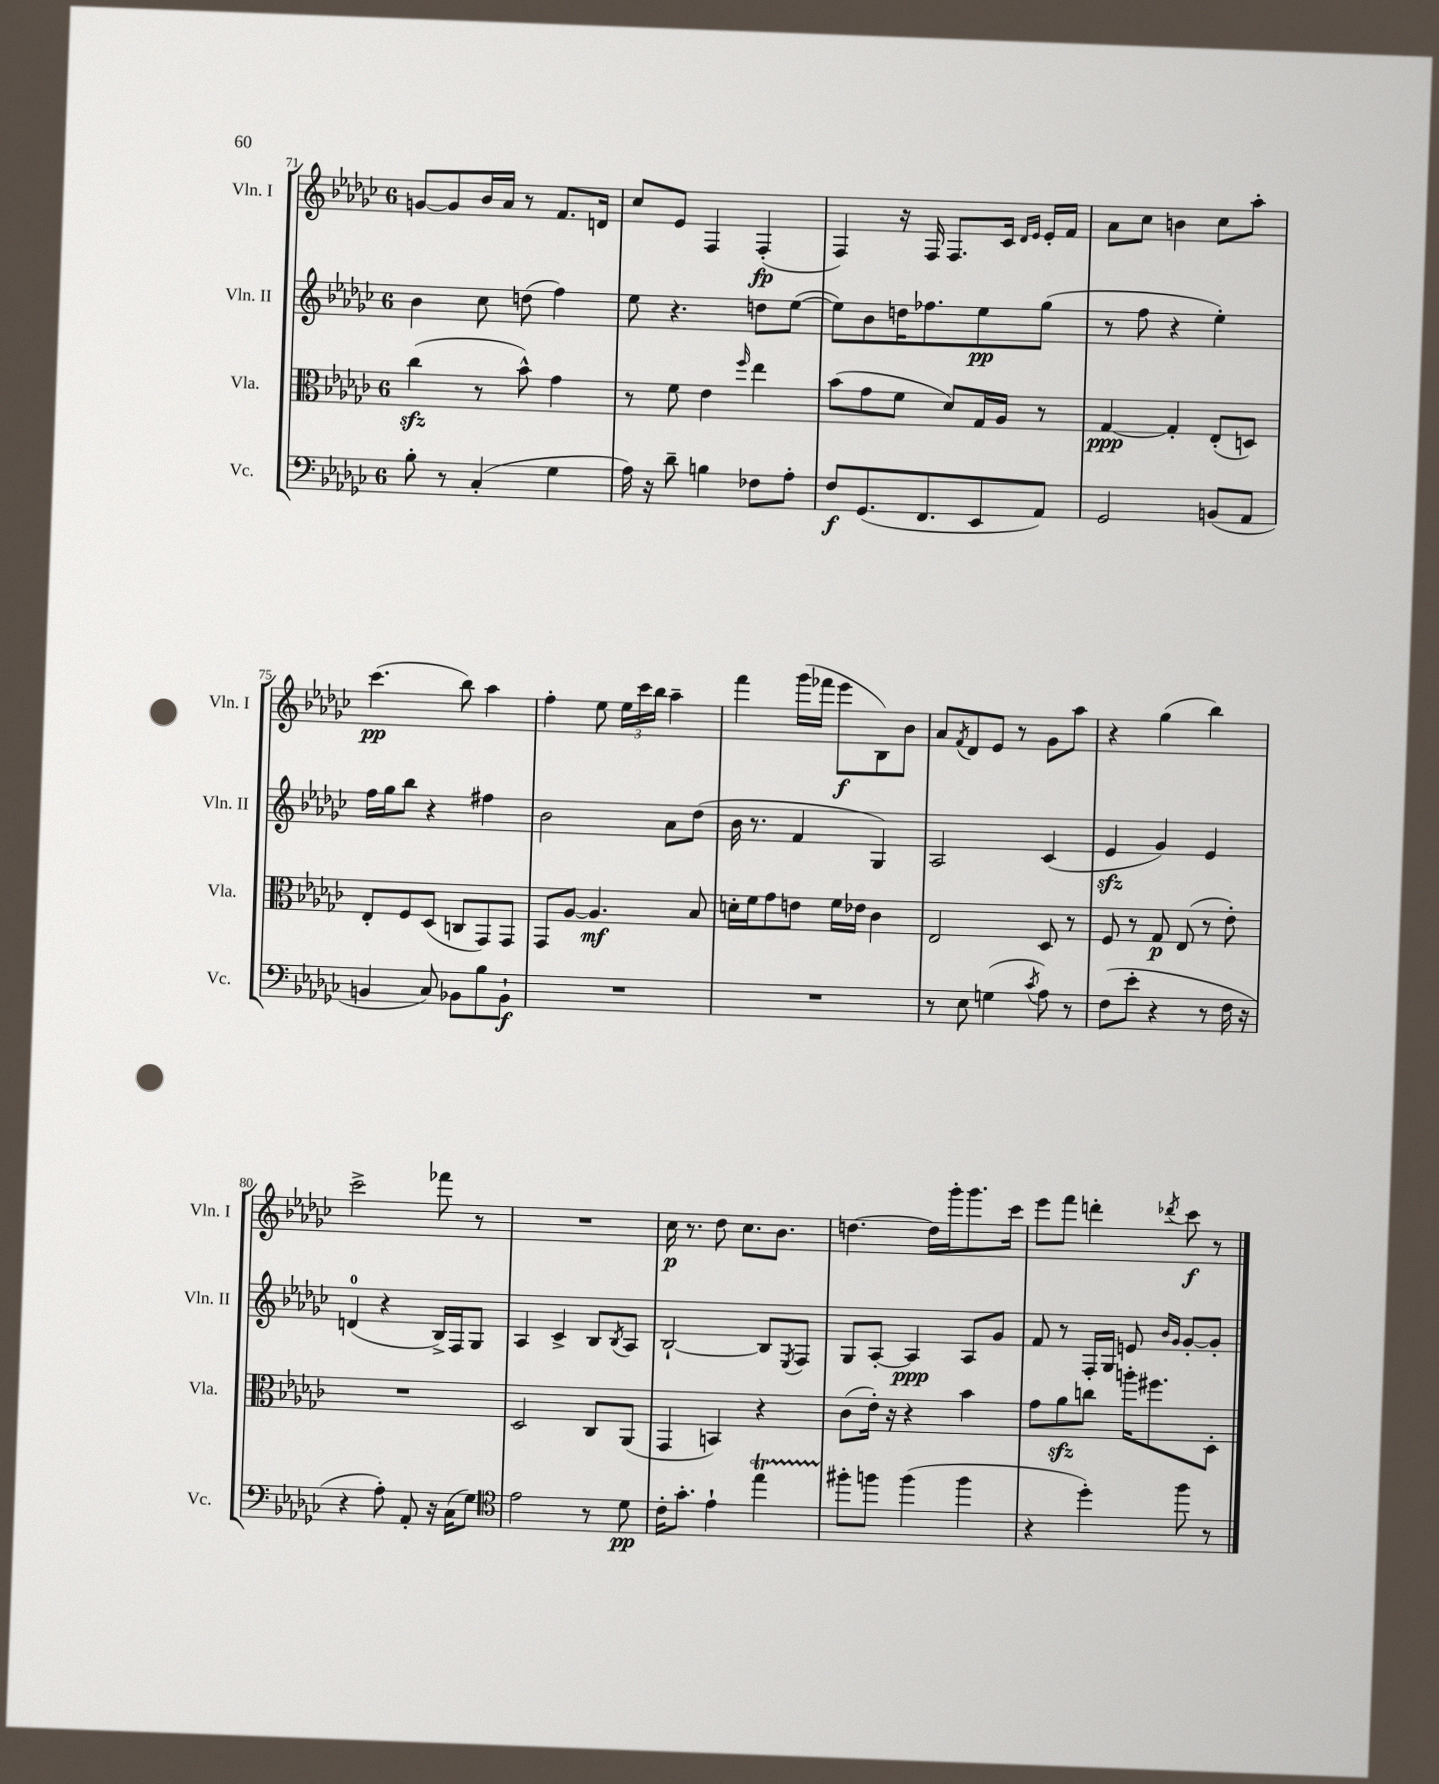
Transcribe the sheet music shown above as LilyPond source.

<<
\new StaffGroup <<
\new Staff = "s0" \with { instrumentName = "Vln. I" shortInstrumentName = "Vln. I" } {
    \clef treble \key ges \major \once \override Staff.TimeSignature.style = #'single-digit \time 6/8
    g'8~ g'8 bes'16 aes'16 r8 f'8. d'16 |
    ces''8 ees'8 f4 f4-.\fp( |
    f4) r16 f16 f8. ces'16 \grace { des'16 ees'16 } ees'16-. f'16 |
    aes'8 ces''8 b'4 ces''8 aes''8-. |
    ces'''4.\pp( bes''8) aes''4 |
    f''4-. ees''8 \tuplet 3/2 { ees''16 ces'''16 bes''16 } aes''4-- |
    f'''4 ges'''16( fes'''16 ees'''8\f bes8) bes'8 |
    aes'8 \acciaccatura { f'8 } des'8 ees'8 r8 ges'8 aes''8 |
    r4 ges''4( bes''4) |
    ces'''2-> fes'''8 r8 |
    R2. |
    ces''16\p r8. des''8 ces''8. bes'8. |
    d''4.~ d''16 ges'''16-. ges'''8. ces'''16 |
    ees'''8 f'''8 d'''4-. \acciaccatura { des'''8 } ces'''8\f r8 \bar "|." |
}
\new Staff = "s1" \with { instrumentName = "Vln. II" shortInstrumentName = "Vln. II" } {
    \clef treble \key ges \major \once \override Staff.TimeSignature.style = #'single-digit \time 6/8
    bes'4 ces''8 d''8( f''4) |
    ees''8 r4. d''8 ees''8~( |
    ees''8) bes'8 d''16 fes''8. ees''8\pp ges''8( |
    r8 f''8 r4 ees''4-.) |
    f''16 ges''16 bes''8 r4 fis''4 |
    bes'2 aes'8 des''8( |
    bes'16 r8. f'4 ges4) |
    aes2 ces'4( |
    ees'4\sfz ges'4) ees'4 |
    d'4-0( r4 bes16->) f16 ges8 |
    aes4 ces'4-> bes8 \acciaccatura { bes8 } aes8 |
    bes2~-! bes8 \acciaccatura { ees8 } f8 |
    ges8 aes8~-. aes4\ppp aes8 ges'8 |
    f'8 r8 f16-. ges16 e'8 \grace { bes'16 ges'16 } ges'8~-. ges'8-. \bar "|." |
}
\new Staff = "s2" \with { instrumentName = "Vla." shortInstrumentName = "Vla." } {
    \clef alto \key ges \major \once \override Staff.TimeSignature.style = #'single-digit \time 6/8
    ces''4\sfz( r8 bes'8-^) ges'4 |
    r8 f'8 ees'4 \grace { f''16 } ees''4 |
    bes'8( ges'8 f'8 des'8) ges16 aes16 r8 |
    ges4~\ppp ges4-. ees8-.( d8) |
    ees8-. f8 des8( c8 ges,8) ges,8 |
    ges,8 aes8~ aes4.\mf bes8 |
    d'16-. f'16 ges'8 e'8 f'16 ees'16 ces'4 |
    ees2 des8 r8 |
    f8 r8 ges8\p ees8( r8 ees'8-.) |
    R2. |
    des2 ces8 aes,8( |
    ges,4 b,4) r4 |
    ces'8( ees'16-.) r16 r4 bes'4 |
    ges'8 aes'8\sfz c''8 a''16-. fis''8. des8-. \bar "|." |
}
\new Staff = "s3" \with { instrumentName = "Vc." shortInstrumentName = "Vc." } {
    \clef bass \key ges \major \once \override Staff.TimeSignature.style = #'single-digit \time 6/8
    bes8-. r8 ces4-.( ges4 |
    aes16) r16 des'8-- b4 fes8 aes8-. |
    f8\f ges,8.( f,8. ees,8 aes,8) |
    ges,2 b,8( aes,8 |
    b,4 ces8) bes,8 bes8 bes,8-!\f |
    R2. |
    R2. |
    r8 ees8 g4( \acciaccatura { ces'8 } aes8) r8 |
    f8( ees'8-. r4 r8 f16 r16 |
    r4 aes8-.) aes,8-. r16 ces16( ges8) |
    \clef tenor ees'2 r8 des'8\pp |
    ces'16-. ges'8.-. ees'4-! ees''4\startTrillSpan |
    fis''8-.\stopTrillSpan f''8 f''4( f''4 |
    r4 des''4-.) f''8 r8 \bar "|." |
}
>>
>>
\layout { \context { \Score currentBarNumber = #71 } }
